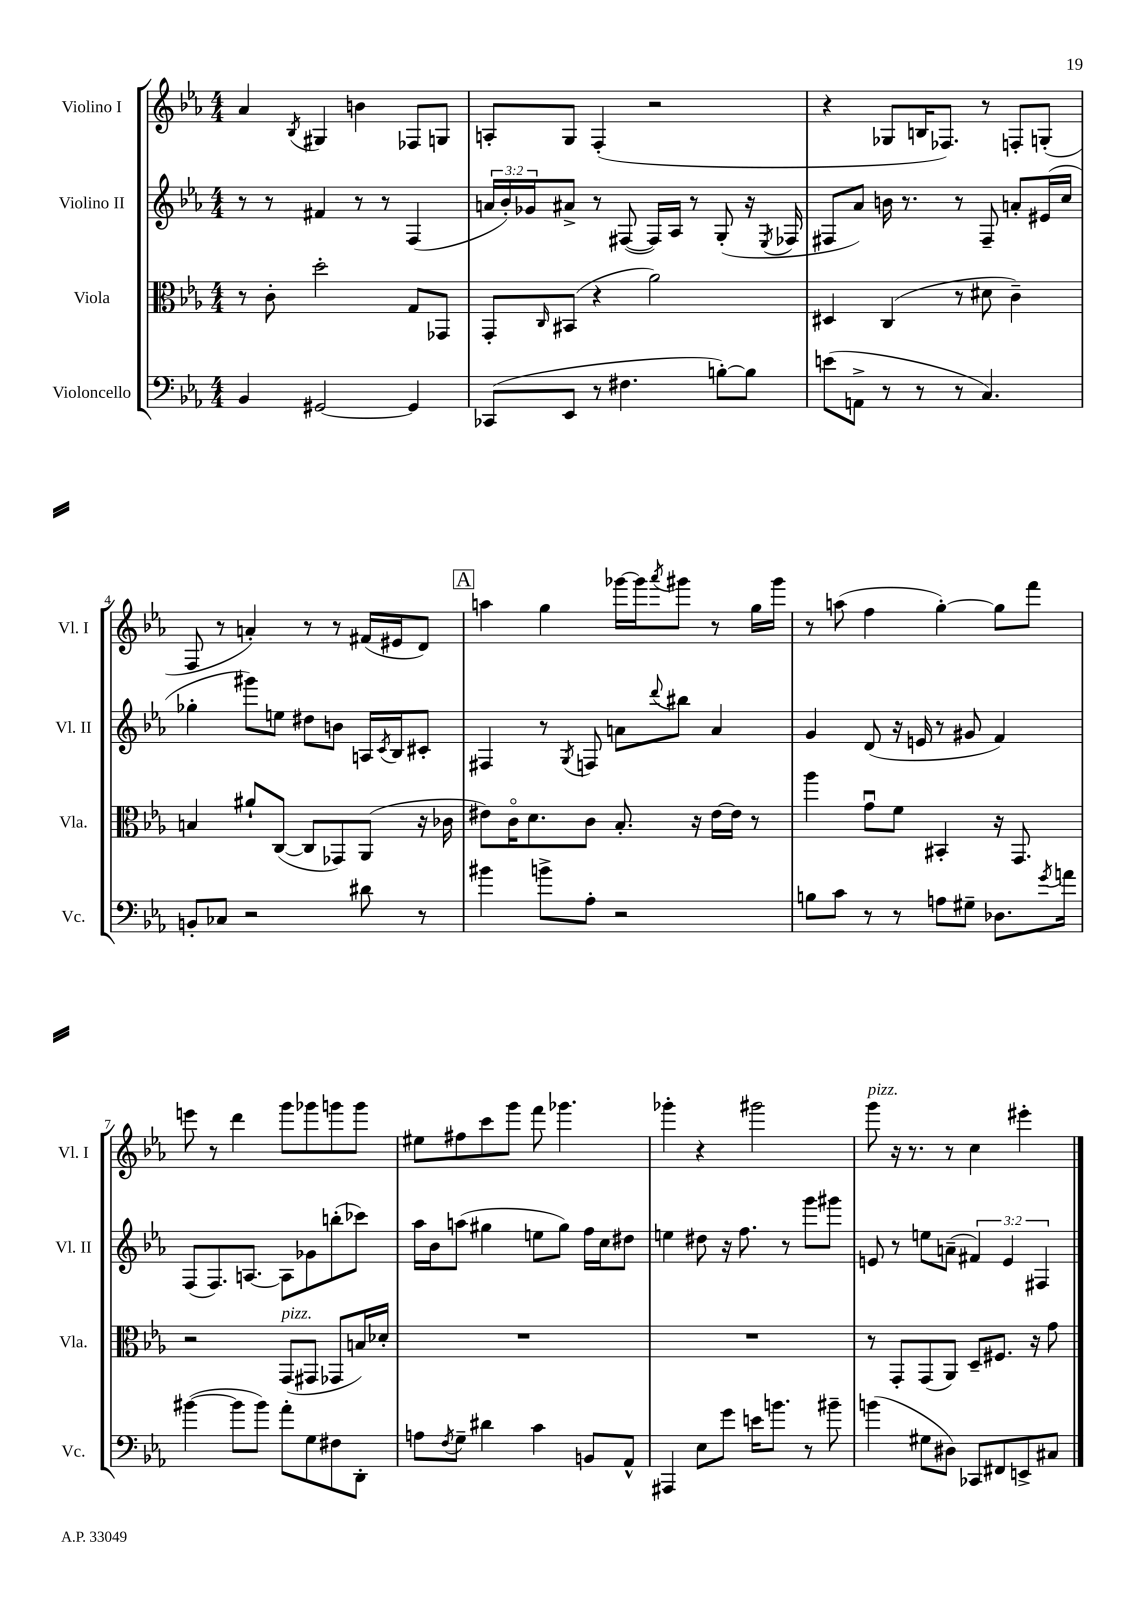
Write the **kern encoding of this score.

**kern	**kern	**kern	**kern
*staff4	*staff3	*staff2	*staff1
*clefF4	*clefC3	*clefG2	*clefG2
*k[b-e-a-]	*k[b-e-a-]	*k[b-e-a-]	*k[b-e-a-]
*M4/4	*M4/4	*M4/4	*M4/4
4BB-/	8r	8r	4a-/
.	8c'\	8r	.
.	.	.	8qB-/
[2GG#/	2dd'\	4f#/	4G#/
.	.	8r	4b\
.	.	8r	.
4GG#/]	8G/L	(4F/	8F-/L
.	8GG-/J	.	8G/J
=	=	=	=
(8CC-/L	8GG'/L	24a/LL	8A'/L
.	.	24b-'/)	.
.	.	24g-/J	.
.	16qqC/	.	.
8EE-/J	(8BB#/J	8a#^/J	8G/J
8r	4r	8r	(4F'/
4.F#\	.	([8F#/	.
.	2a-\)	16F#/]LL)	2r
.	.	16A-/JJ	.
.	.	8r	.
[8B'\L)	.	(8G'/	.
8B\]J	.	16r	.
.	.	8qE-/	.
.	.	16F-/	.
=	=	=	=
(8e\L	4D#/	8F#/L	4r
8AA^\J	.	8a-/J)	.
8r	(4C/	16b\	8G-/L
.	.	8.r	.
8r	.	.	16B/K
.	.	.	8.F-/J)
8r	8r	8r	.
4.C/)	8d#\	8F#~/	8r
.	4c~\)	8a'/L	8F'/L
.	.	(16e#/L	(8G'/J
.	.	16cc/JJ	.
=	=	=	=
8BB'/L	4B/	4gg-'\	8F/
8C-/J	.	.	8r
2r	8a#`/L	8ggg#\L)	4a'/)
.	([8C/J	8ee\J	.
.	8C/]L	8dd#\L	8r
.	8GG-/)	8b\J	8r
8d#\	(8AA-/J	16A/LL	(16f#/LL
.	.	8qc/	.
.	.	16B-/J	16e#/J
8r	16r	8c#'/J	8d/J)
.	16c-\	.	.
=	=	=	=
4b#\	8e#\L)	4F#/	4aa\
.	16co\K	.	.
.	8.d\	.	.
8b^\L	.	8r	4gg\
.	.	8qG/	.
8A-'\J	8c\J	8F/	.
2r	8.B-'/	8a\L	[16ggg-\LL
.	.	.	16ggg-\]J
.	.	8qqddd/	8qaaa-/
.	.	8bb#\J	8ggg#\J
.	16r	.	.
.	[16e#\LL	4a/	8r
.	16e#\]JJ	.	.
.	8r	.	16gg\LL
.	.	.	16ggg#\JJ
=	=	=	=
8B\L	4aa-\	4g/	8r
8c\J	.	.	(8aa\
8r	8gu\L	(8d/	4ff\
8r	8f\J	16r	.
.	.	16e/	.
8A\L	4BB#'/	8r	[4gg'\)
8G#~\J	.	8g#/	.
8.D-\L	16r	4f/)	8gg\]L
.	8.GG/	.	.
.	.	.	8fff\J
8qg/	.	.	.
16a\Jk	.	.	.
=	=	=	=
([4b#\	2r	(8F/L	8eee\
.	.	8.F/)	8r
8b#\]L	.	.	4ddd\
.	.	[8.A/J	.
8b#\J)	.	.	.
8a-'\L	(8GG/L	8A\]L	8ggg\L
8G\	8GG#/J	8g-\	8ggg-\
8F#\	8GG-/L	(8bb'\	8ggg\
8DD'\J	16B/L)	8ccc-\J)	8ggg\J
.	16d-'/JJ	.	.
=	=	=	=
8A\L	1r	16aa-\LL	8ee#\L
.	.	16b-\J	.
8qF/	.	.	.
8G~\J	.	(8aa\J	8ff#\
4d#\	.	4gg#\	8ccc\
.	.	.	8ggg\J
4c\	.	8ee\L	8fff\
.	.	8gg#\J)	4.ggg-\
8BB/L	.	16ff\LL	.
.	.	16cc\J	.
8AA-^^/J	.	8dd#\J	.
=	=	=	=
4AAA#/	1r	4ee\	4ggg-'\
8E-\L	.	8dd#\	4r
8g\J	.	16r	.
.	.	8.ff\	.
16e\LK	.	.	2ggg#\
8.b\J	.	.	.
.	.	8r	.
8r	.	8ggg\L	.
8b#~\	.	8ggg#\J	.
=	=	=	=
(4b\	8r	8e/	8ggg\
.	8GG'/L	8r	16r
.	.	.	8.r
8G#\L	(8GG/	8ee\L	.
8D#\J)	8AA-/J)	(8a~\J	8r
8CC-/L	8D~/L	6f#/)	4cc\
8FF#/	8.F#/J	.	.
.	.	6e/	.
8EE^/	.	.	4eee#'\
.	16r	.	.
.	.	6F#/	.
8C#/J	8g\	.	.
==	==	==	==
*-	*-	*-	*-
